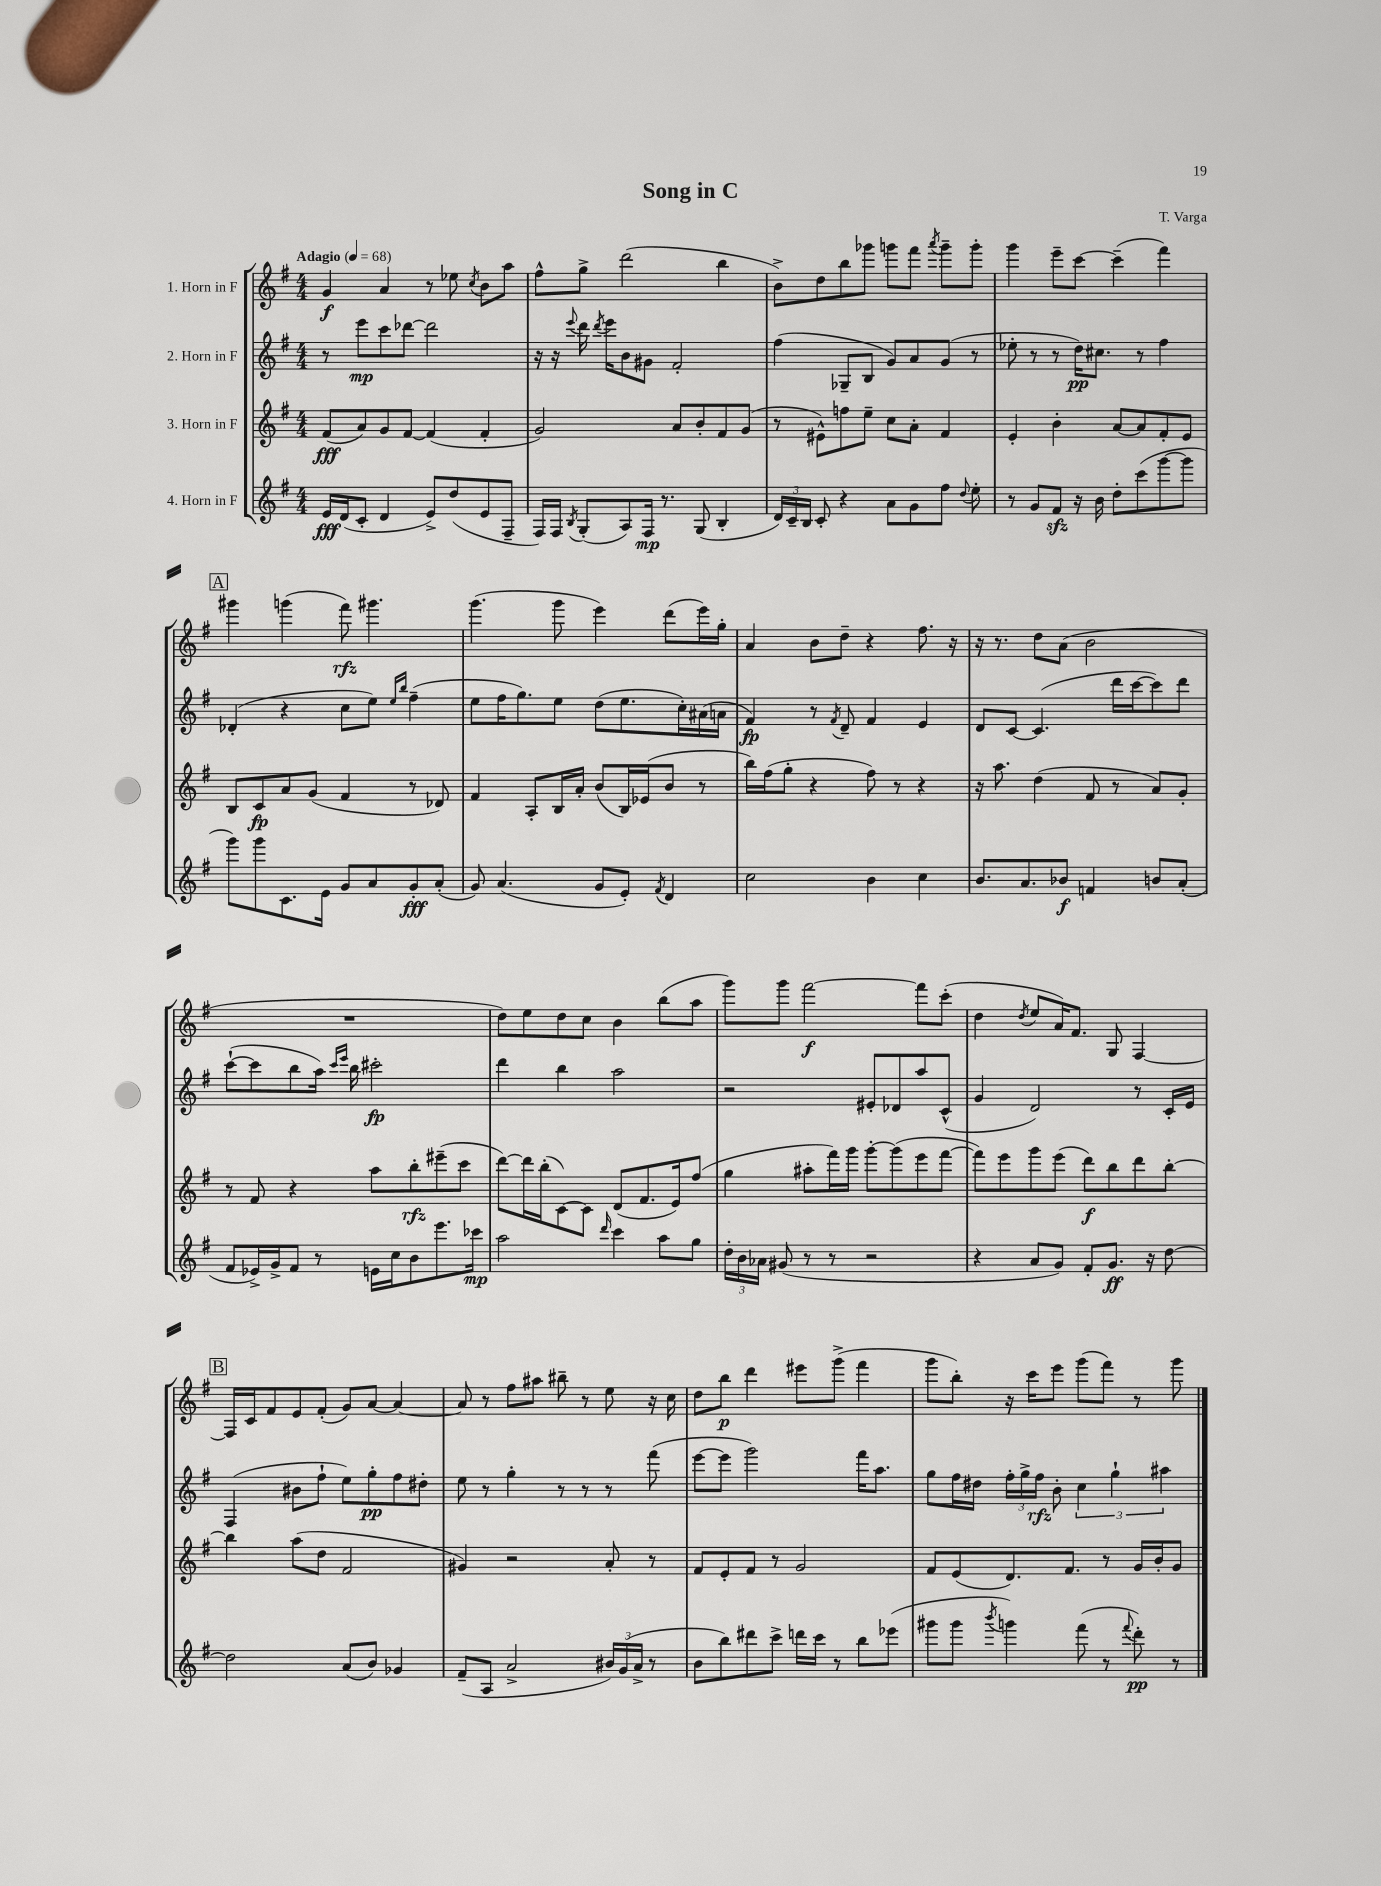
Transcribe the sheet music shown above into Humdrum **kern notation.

**kern	**dynam	**kern	**dynam	**kern	**dynam	**kern	**dynam
*part4	*part4	*part3	*part3	*part2	*part2	*part1	*part1
*staff4	*staff4	*staff3	*staff3	*staff2	*staff2	*staff1	*staff1
*I"4. Horn in F	*	*I"3. Horn in F	*	*I"2. Horn in F	*	*I"1. Horn in F	*
*clefG2	*	*clefG2	*	*clefG2	*	*clefG2	*
*k[f#]	*	*k[f#]	*	*k[f#]	*	*k[f#]	*
*M4/4	*	*M4/4	*	*M4/4	*	*M4/4	*
*MM68	*	*MM68	*	*MM68	*	*MM68	*
=1	=1	=1	=1	=1	=1	=1	=1
!	!	!	!	!	!	!LO:TX:a:B:t=Adagio	!
16e/LL	fff	(8f#/L	fff	8r	.	4g/	f
(16d/J	.	.	.	.	.	.	.
8c'/J	.	8a/)	.	8eee\L	mp	.	.
4d/	.	8g/	.	8ccc\	.	4a/	.
.	.	[8f#/J	.	[8ddd-X\J	.	.	.
8e^/L)	.	(4f#/]	.	2ddd-\]	.	8r	.
(8dd/	.	.	.	.	.	8ee-X\	.
.	.	.	.	.	.	8qcc/	.
8e/	.	4f#'/	.	.	.	8b\L	.
8F#~/J	.	.	.	.	.	8aa\J	.
=2	=2	=2	=2	=2	=2	=2	=2
16F#/LL)	.	2g/)	.	16r	.	8ff#^^\L	.
16F#/JJ	.	.	.	16r	.	.	.
8qB/	.	.	.	8qqeee/	.	.	.
(8G'/L	.	.	.	16ddd\	.	8gg^\J	.
.	.	.	.	8qddd/	.	.	.
.	.	.	.	16eee\KL	.	.	.
8A/)	.	.	.	8b\	.	(2ddd\	.
16F#/Jk	mp	.	.	8g#X\J	.	.	.
8.r	.	.	.	.	.	.	.
.	.	8a/L	.	2f#'/	.	.	.
(8G/	.	8b'/	.	.	.	.	.
4B'/	.	8f#/	.	.	.	4bb\	.
.	.	(8g/J	.	.	.	.	.
=3	=3	=3	=3	=3	=3	=3	=3
24d/LL)	.	8r	.	(4ff#\	.	8b^\L)	.
24c~/	.	.	.	.	.	.	.
24B/JJ	.	.	.	.	.	.	.
8c'/	.	8e#X^^\L)	.	.	.	8dd\	.
4r	.	8ffn\	.	8G-X~/L	.	8bb\	.
.	.	8ee~\J	.	8B/J	.	8ggg-X\J	.
8a\L	.	8cc\L	.	8g/L)	.	8gggn\L	.
8g\	.	8a'\J	.	8a/	.	8fff#\J	.
.	.	.	.	.	.	8qaaa/	.
8ff#\J	.	4f#/	.	(8g/J	.	8ggg~\L	.
8qqdd/	.	.	.	.	.	.	.
8ee'\	.	.	.	8r	.	8ggg'\J	.
=4	=4	=4	=4	=4	=4	=4	=4
8r	.	4e'/	.	8ee-X'\	.	4ggg\	.
8g/L	.	.	.	8r	.	.	.
8f#zz/J	.	4b'\	.	8r	.	8eee~\L	.
16r	.	.	.	16dd\KL)	pp	[8ccc\J	.
16b\	.	.	.	8.cc#X\J	.	.	.
8dd'\L	.	[8a/L	.	.	.	(4ccc~\]	.
(8ccc\	.	8a/]	.	8r	.	.	.
[8ggg\	.	8f#'/	.	4ff#\	.	4fff#\)	.
8ggg\J]	.	8e/J	.	.	.	.	.
!!LO:LB:g=z
!!LO:REH:place=s1:t=A
=5	=5	=5	=5	=5	=5	=5	=5
8ggg\L)	.	8B/L	.	(4d-X'/	.	4ggg#X\	.
8ggg\	.	8c/	fp	.	.	.	.
8.c\	.	8a/	.	4r	.	(4gggn\	.
.	.	(8g/J	.	.	.	.	.
16e\Jk	.	.	.	.	.	.	.
8g/L	.	4f#/	.	8cc\L	.	8fff#\)	rfz
8a/	.	.	.	8ee\J)	.	4.ggg#X\	.
.	.	.	.	16qqee/LL	.	.	.
.	.	.	.	16qqbb/JJ	.	.	.
8g'/	fff	8r	.	(4ff#~\	.	.	.
(8a'/J	.	8d-X/)	.	.	.	.	.
=6	=6	=6	=6	=6	=6	=6	=6
8g/)	.	4f#/	.	8ee\L	.	(4.ggg\	.
(4.a/	.	.	.	16ff#\K	.	.	.
.	.	.	.	8.gg\)	.	.	.
.	.	8A'/L	.	.	.	.	.
.	.	16B/L	.	8ee\J	.	8ggg\	.
.	.	16a'/JJ	.	.	.	.	.
8g/L	.	(8b/L	.	(8dd\L	.	4eee\)	.
8e'/J)	.	16B/L)	.	8.ee\	.	.	.
.	.	(16e-X/J	.	.	.	.	.
8qf#/	.	.	.	.	.	.	.
4d/	.	8b/J	.	.	.	(8ddd\L	.
.	.	.	.	16cc'\L)	.	.	.
.	.	8r	.	(16a#X\	.	16eee\L)	.
.	.	.	.	16an\JJ	.	16gg'\JJ	.
=7	=7	=7	=7	=7	=7	=7	=7
2cc\	.	16bb\LL)	.	4f#/)	fp	4a/	.
.	.	(16ff#\J	.	.	.	.	.
.	.	8gg'\J	.	.	.	.	.
.	.	4r	.	8r	.	8b\L	.
.	.	.	.	8qf#/	.	.	.
.	.	.	.	8d~/	.	8dd~\J	.
4b\	.	8ff#\)	.	4f#/	.	4r	.
.	.	8r	.	.	.	.	.
4cc\	.	4r	.	4e/	.	8.ff#\	.
.	.	.	.	.	.	16r	.
=8	=8	=8	=8	=8	=8	=8	=8
8.b/L	.	16r	.	8d/L	.	16r	.
.	.	8.aa\	.	.	.	8.r	.
.	.	.	.	[8c/J	.	.	.
8.a/	.	.	.	.	.	.	.
.	.	(4dd\	.	(4.c/]	.	8dd\L	.
8b-X/J	f	.	.	.	.	(8a\J	.
4fn/	.	8f#/	.	.	.	2b\	.
.	.	8r	.	16ddd\LL	.	.	.
.	.	.	.	[16ccc\J	.	.	.
8bn/L	.	8a/L)	.	8ccc\])	.	.	.
(8a'/J	.	8g'/J	.	8ddd\J	.	.	.
!!LO:LB:g=z
=9	=9	=9	=9	=9	=9	=9	=9
8f#/L	.	8r	.	([8ccc`\L	.	1r	.
16e-X^/L)	.	8f#/	.	8ccc\]	.	.	.
16g^/J	.	.	.	.	.	.	.
8f#/J	.	4r	.	8bb\	.	.	.
8r	.	.	.	16aa\Jk)	.	.	.
.	.	.	.	16qqccc/LL	.	.	.
.	.	.	.	16qqeee/JJ	.	.	.
.	.	.	.	16bb\	.	.	.
16en\LL	.	8aa\L	.	2ccc#X'\	fp	.	.
16cc\J	.	.	.	.	.	.	.
8b\	.	8bb'\	rfz	.	.	.	.
8.eee\	.	(8eee#X~\	.	.	.	.	.
.	.	8ccc\J	.	.	.	.	.
16ccc-X\Jk	mp	.	.	.	.	.	.
=10	=10	=10	=10	=10	=10	=10	=10
2aa\	.	[8ddd\L)	.	4ddd\	.	8dd\L)	.
.	.	16ddd\L]	.	.	.	8ee\	.
.	.	(16bb'\J	.	.	.	.	.
.	.	[8c\)	.	4bb\	.	8dd\	.
.	.	8c\J]	.	.	.	8cc\J	.
16qqddd/	.	.	.	.	.	.	.
4ccc\	.	(8d/L	.	2aa\	.	4b\	.
.	.	8.f#/	.	.	.	.	.
8aa\L	.	.	.	.	.	(8bb\L	.
.	.	16e/k)	.	.	.	.	.
8gg\J	.	(8ff#/J	.	.	.	8aa\J	.
=11	=11	=11	=11	=11	=11	=11	=11
24dd'\LL	.	4gg\	.	2r	.	8ggg\L)	.
24b\	.	.	.	.	.	.	.
24a-X\JJ	.	.	.	.	.	.	.
(8g#X/	.	.	.	.	.	8ggg\J	.
8r	.	8aa#X'\L	.	.	.	[2fff#\	f
8r	.	16fff#\L)	.	.	.	.	.
.	.	16ggg\JJ	.	.	.	.	.
2r	.	[8ggg'\L	.	8e#X'/L	.	.	.
.	.	(8ggg\]	.	8d-X/	.	.	.
.	.	8eee\	.	8aa/	.	8fff#\L]	.
.	.	[8fff#\J	.	(8c^^/J	.	(8ccc'\J	.
=12	=12	=12	=12	=12	=12	=12	=12
4r	.	8fff#\L])	.	4g/	.	4dd\	.
.	.	8eee\	.	.	.	.	.
.	.	.	.	.	.	8qdd/	.
8a/L	.	8ggg\	.	2d/)	.	8ee/L	.
8g/J)	.	(8eee\J	.	.	.	16a/K)	.
.	.	.	.	.	.	8.f#/J	.
8f#'/L	.	8ddd\L)	f	.	.	.	.
8.g/J	ff	8bb\	.	.	.	8G/	.
.	.	8ddd\	.	8r	.	[4F#/	.
16r	.	.	.	.	.	.	.
[8dd\	.	[8bb'\J	.	16c'/LL	.	.	.
.	.	.	.	16e/JJ	.	.	.
!!LO:LB:g=z
!!LO:REH:place=s1:t=B
=13	=13	=13	=13	=13	=13	=13	=13
2dd\]	.	4bb\]	.	(4F#/	.	16F#/LL]	.
.	.	.	.	.	.	16c/J	.
.	.	.	.	.	.	8f#/	.
.	.	(8aa\L	.	8b#X\L	.	8e/	.
.	.	8dd\J	.	8ff#`\J	.	(8f#'/J	.
(8a/L	.	2f#/	.	8ee\L)	.	8g/L)	.
8b/J)	.	.	.	8gg'\	pp	[8a/J	.
4g-X/	.	.	.	8ff#\	.	4a/_	.
.	.	.	.	8dd#X'\J	.	.	.
=14	=14	=14	=14	=14	=14	=14	=14
(8f#~/L	.	4g#X/)	.	8ee\	.	8a/]	.
8A/J	.	.	.	8r	.	8r	.
2a^/	.	2r	.	4gg'\	.	8ff#\L	.
.	.	.	.	.	.	8aa#X\J	.
.	.	.	.	8r	.	8bb#X~\	.
.	.	.	.	8r	.	8r	.
24b#X/LL)	.	8a'/	.	8r	.	8ee\	.
(24g/	.	.	.	.	.	.	.
24a^/JJ	.	.	.	.	.	.	.
8r	.	8r	.	(8fff#\	.	16r	.
.	.	.	.	.	.	16cc\	.
=15	=15	=15	=15	=15	=15	=15	=15
8b\L	.	8f#/L	.	[8eee\L	.	8dd\L	.
8bb\)	.	8e'/	.	8eee\J]	.	8bb\J	p
8ddd#X\	.	8f#/J	.	2ggg\)	.	4ddd\	.
8ccc^\J	.	8r	.	.	.	.	.
16dddn\LL	.	2g/	.	.	.	8eee#X\L	.
16ccc\JJ	.	.	.	.	.	.	.
8r	.	.	.	.	.	(8ggg^\J	.
8bb\L	.	.	.	16fff#\KL	.	4fff#\	.
.	.	.	.	8.aa\J	.	.	.
(8eee-X\J	.	.	.	.	.	.	.
=16	=16	=16	=16	=16	=16	=16	=16
8ggg#X\L	.	8f#/L	.	8gg\L	.	8ggg\L	.
8ggg#\J	.	(8e/	.	16ff#\L	.	8bb'\J)	.
.	.	.	.	16dd#X\JJ	.	.	.
8qbbb/	.	.	.	.	.	.	.
4gggn\)	.	8.d/)	.	24ff#'\LL	.	16r	.
.	.	.	.	24gg^\	.	.	.
.	.	.	.	.	.	16ccc\KL	.
.	.	.	.	24ff#\JJ	rfz	.	.
.	.	.	.	8b'\	.	8eee\J	.
.	.	8.f#/J	.	.	.	.	.
(8fff#\	.	.	.	6cc\	.	(8ggg\L	.
8r	.	8r	.	.	.	8fff#\J)	.
.	.	.	.	6gg`\	.	.	.
8qqfff#/	.	.	.	.	.	.	.
8ddd'\)	pp	16g/LL	.	.	.	8r	.
.	.	16b'/J	.	.	.	.	.
.	.	.	.	6aa#X\	.	.	.
8r	.	8g/J	.	.	.	8ggg\	.
==	==	==	==	==	==	==	==
*-	*-	*-	*-	*-	*-	*-	*-
